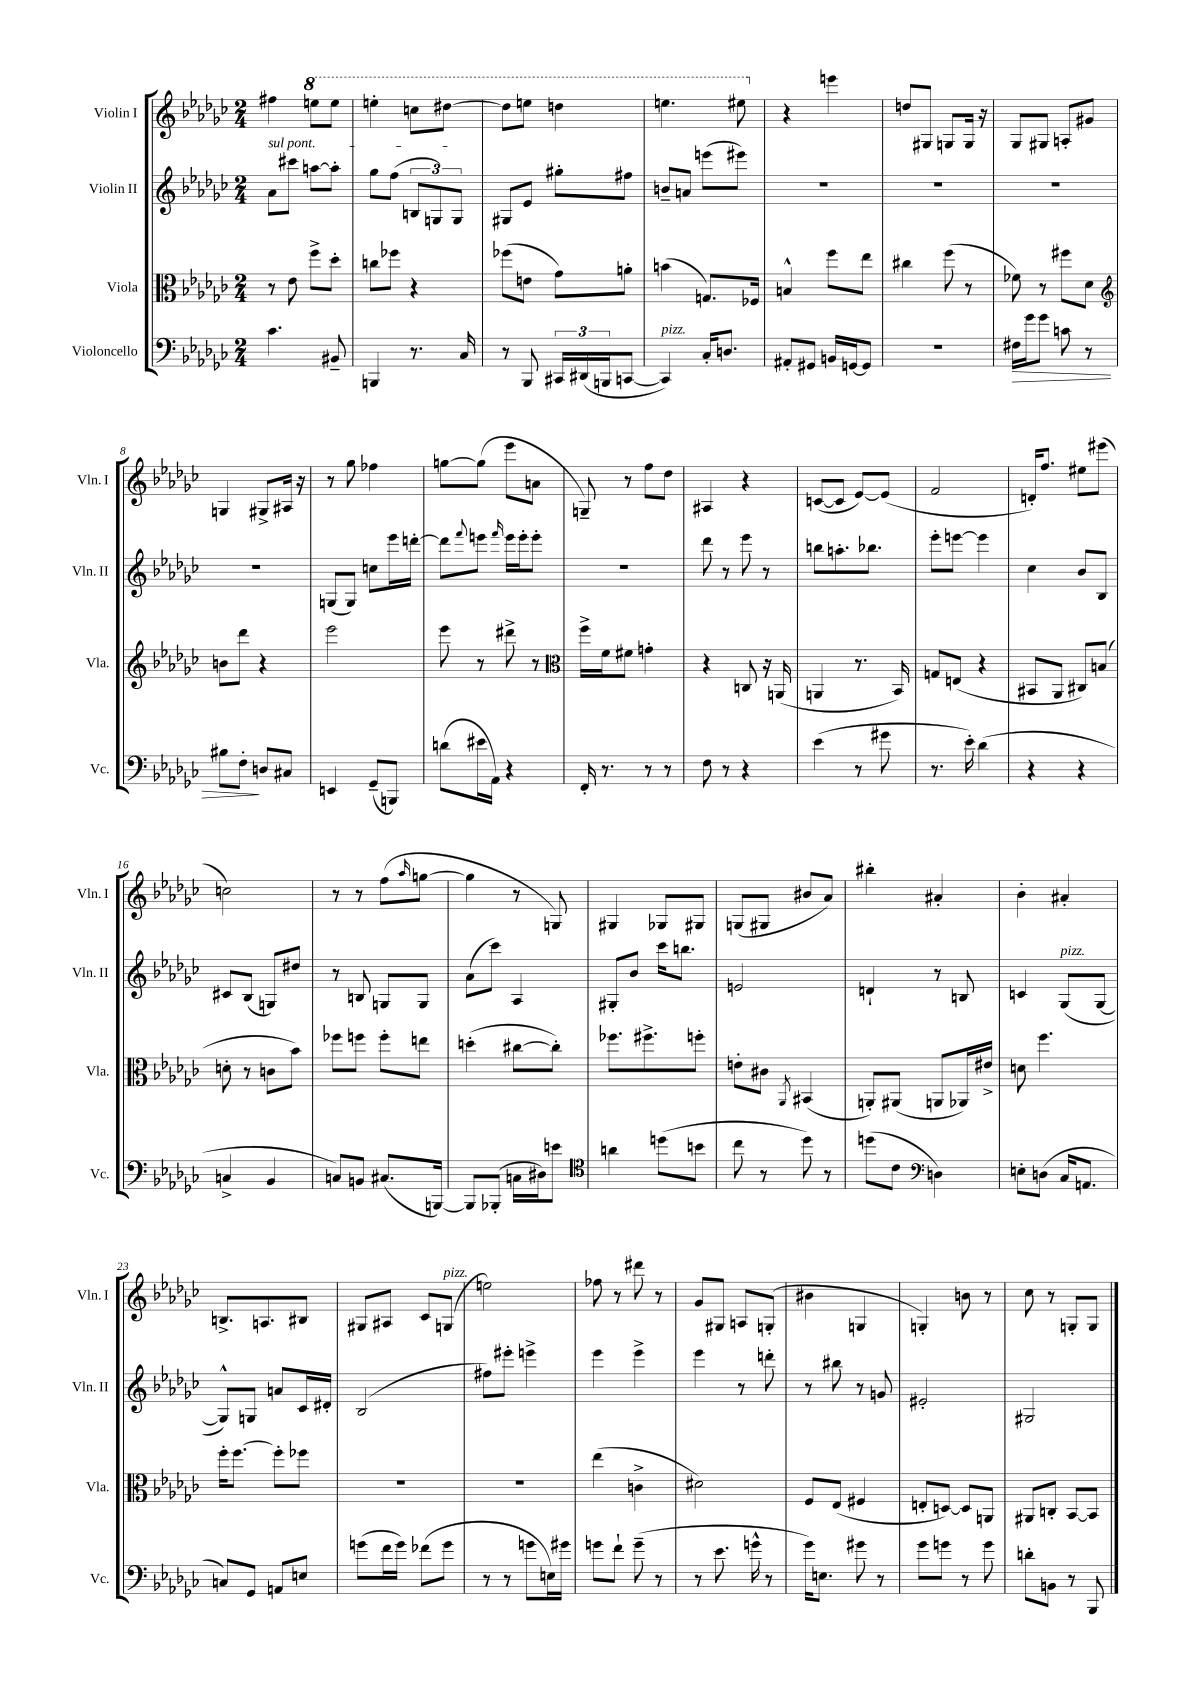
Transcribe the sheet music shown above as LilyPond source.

<<
\new StaffGroup <<
\new Staff = "s0" \with { instrumentName = "Violin I" shortInstrumentName = "Vln. I" } {
    \clef treble \key ges \major \numericTimeSignature \time 2/4
    fis''4 \ottava #1 e'''8 e'''8 |
    e'''4-. c'''8 dis'''8~ |
    dis'''8 e'''8 d'''4 |
    e'''4. eis'''8 \ottava #0 |
    r4 e'''4 |
    d''8 gis8 g8 g16 r16 |
    ges8 gis8 a8-. gis'8 |
    g4 gis8-> ais16 r16 |
    r8 ges''8 fes''4 |
    g''8~ g''8( ees'''8 a'8 |
    g8--) r8 f''8 des''8 |
    ais4 r4 |
    c'8~( c'8 ees'8~) ees'8( |
    f'2 |
    d'16-.) f''8. eis''8 eis'''8( |
    c''2) |
    r8 r8 f''8( \grace { aes''16 } g''8~ |
    g''4 r8 g8) |
    gis4 ges8 gis8 |
    g8( gis8 bis'8 aes'8) |
    bis''4-. ais'4-. |
    bes'4-. ais'4-. |
    b8.-> a8. bis8 |
    gis8 ais8 ces'8 g8^\markup { \italic "pizz." }( |
    e''2) |
    fes''8 r8 dis'''8 r8 |
    ges'8 gis8 a8 g8-.( |
    bis'4 g4 |
    g4-.) b'8 r8 |
    ces''8 r8 g8-. g8 \bar "|." |
}
\new Staff = "s1" \with { instrumentName = "Violin II" shortInstrumentName = "Vln. II" } {
    \clef treble \key ges \major \numericTimeSignature \time 2/4
    \once \override TextSpanner.bound-details.left.text = \markup { \italic "sul pont." } aes'8\startTextSpan cis'''8 a''8~ a''8-. |
    ges''8 f''8( \tuplet 3/2 { b8 g8) g8\stopTextSpan } |
    gis8 ees'8 gis''8-. fis''8 |
    b'8-- a'8 e'''8( eis'''8) |
    R2 |
    R2 |
    R2 |
    R2 |
    g8( g8) c''8 ees'''16 d'''16~-. |
    d'''8 \appoggiatura { f'''8 } e'''8 \grace { f'''16 } e'''16 e'''16-. e'''8-. |
    R2 |
    des'''8 r8 ees'''8 r8 |
    b''8 a''8.-. bes''8. |
    ees'''8-. e'''8~ e'''4 |
    ces''4 bes'8 bes8 |
    cis'8 bes8( g8) dis''8 |
    r8 b8 g8 g8 |
    aes'8( ces'''8) aes4 |
    gis8-. bes'8 ces'''16 b''8. |
    e'2 |
    d'4-! r8 b8 |
    c'4 ges8^\markup { \italic "pizz." }( ges8~ |
    ges8-^) g8 a'8 ces'16 dis'16-. |
    bes2( |
    fis''8) eis'''8-. e'''4-> |
    ees'''4 ees'''4-> |
    ees'''4 r8 d'''8-. |
    r8 bis''8 r8 g'8 |
    eis'2-. |
    gis2 \bar "|." |
}
\new Staff = "s2" \with { instrumentName = "Viola" shortInstrumentName = "Vla." } {
    \clef alto \key ges \major \numericTimeSignature \time 2/4
    r8 ees'8 f''8-> des''8-. |
    c''8 fes''8 r4 |
    fes''8( e'8 ges'8) a'8-. |
    b'4( g8.) fes16 |
    b4-^ f''8 ees''8 |
    cis''4 f''8( r8 |
    fes'8) r8 fis''8 des'8 |
    \clef treble b'8 des'''8 r4 |
    ees'''2 |
    ees'''8 r8 dis'''8-> r8 |
    \clef alto f''16-> f'16 fis'8 g'4-. |
    r4 c8 r16 a,16( |
    a,4 r8. bes,16) |
    g8 e8( r4 |
    bis,8 aes,8 cis8) b8( |
    d'8-. r8 c'8 bes'8) |
    fes''8 f''8 f''8-. e''8 |
    d''4-.( cis''8~ cis''8-.) |
    fes''8. fis''8.-> f''8-. |
    e'8-. cis'8 \acciaccatura { aes,8 } bis,4( |
    a,8-.) ais,8( a,8 aes,16) eis'16-> |
    d'8 f''4. |
    f''16-. f''8.~ f''8-. fes''8 |
    r2 |
    R2 |
    ees''4( c'4-> |
    dis'2) |
    f8 ees8( fis4 |
    e8-. d8~) d8 a,8 |
    ais,8 c8-. bes,8~ bes,8 \bar "|." |
}
\new Staff = "s3" \with { instrumentName = "Violoncello" shortInstrumentName = "Vc." } {
    \clef bass \key ges \major \numericTimeSignature \time 2/4
    ces'4. bis,8-- |
    b,,4 r8. ces16 |
    r8 bes,,8 \tuplet 3/2 { cis,16 dis,16( b,,16 } c,8~ |
    c,4^\markup { \italic "pizz." }) ces16-. d8. |
    ais,8-. gis,8 b,16 g,16~ g,8 |
    R2 |
    fis16\> ges'16 ges'8 c'8 r8 |
    bis8 f8-.\! d8 cis8 |
    e,4 ges,8--( b,,8) |
    d'8( eis'16 aes,16) r4 |
    f,16-. r8. r8 r8 |
    f8 r8 r4 |
    ees'4( r8 gis'8 |
    r8. ees'16-.) des'4( |
    r4 r4 |
    c4-> bes,4 |
    c8) b,8 cis8.( b,,16~) |
    b,,8 bes,,8-.( c16 dis16) e'8 |
    \clef tenor a'4 d''8( b'8 |
    ces''8 r8 des''8) r8 |
    d''8( ces'8 \clef bass d4) |
    e8-. d8( ces16 a,8. |
    c8) ges,8 a,8 e8 |
    g'8( f'16 g'16) fes'8( g'8 |
    r8 r8 g'8 e16) gis'16 |
    g'8 f'8-! g'8--( r8 |
    r8 ees'8. g'16-^ r8 |
    ges'16) e8. gis'8 r8 |
    ges'8 g'8 r8 g'8 |
    d'8-. b,8 r8 bes,,8 \bar "|." |
}
>>
>>
